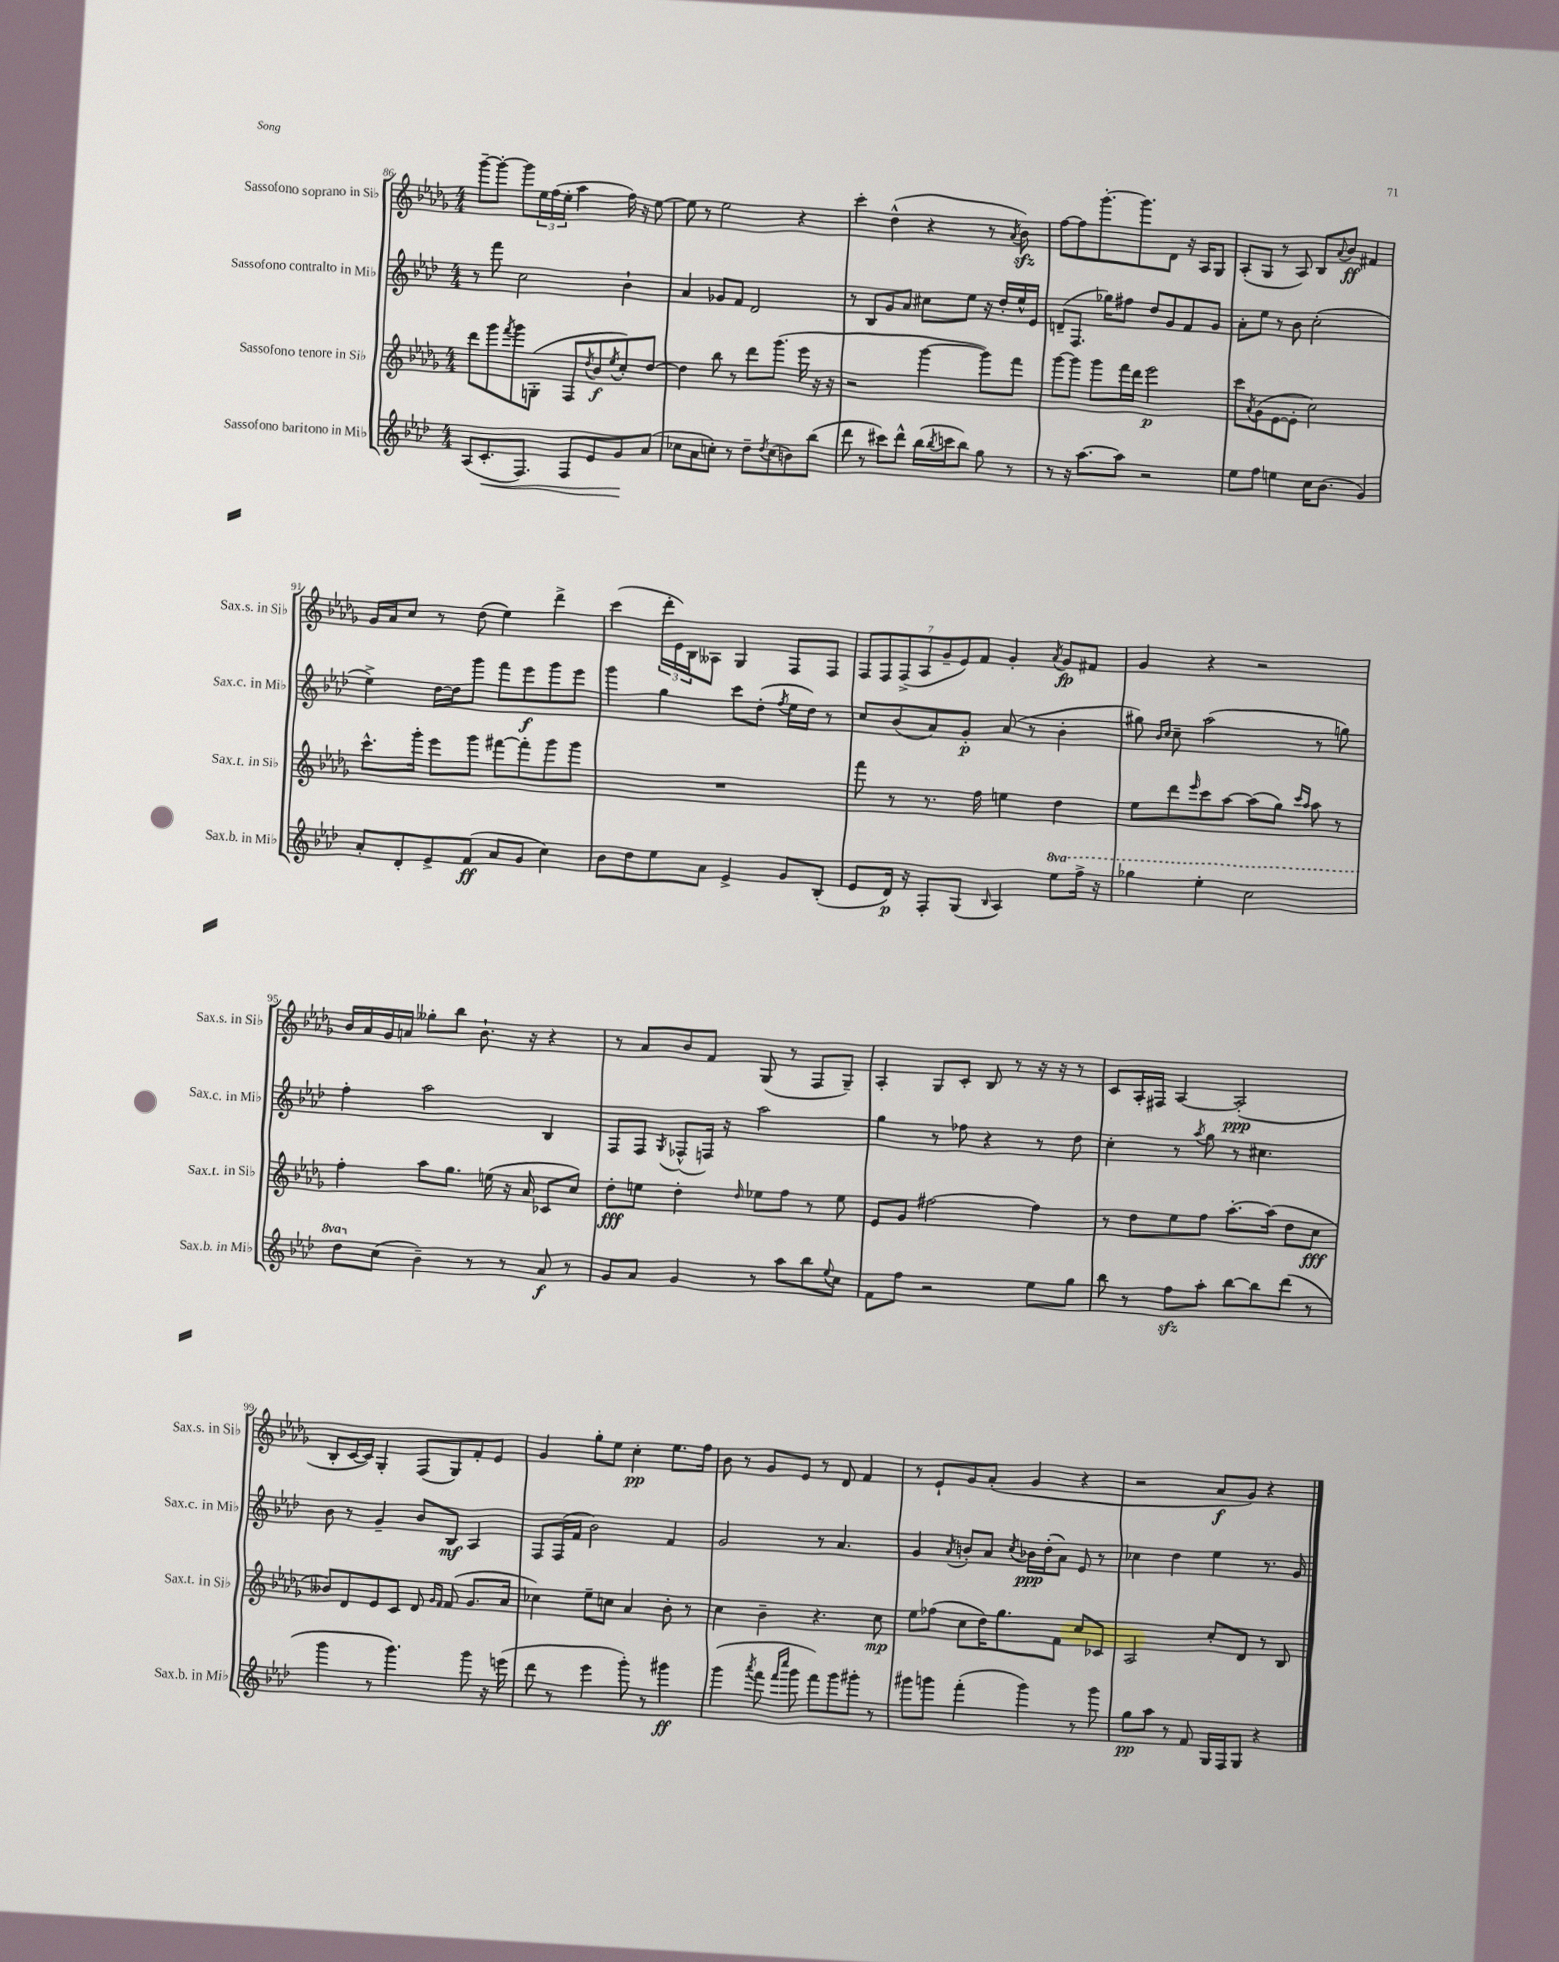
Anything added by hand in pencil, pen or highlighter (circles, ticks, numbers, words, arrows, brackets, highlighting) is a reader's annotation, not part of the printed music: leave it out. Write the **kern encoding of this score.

**kern	**dynam	**kern	**dynam	**kern	**dynam	**kern	**dynam
*part4	*part4	*part3	*part3	*part2	*part2	*part1	*part1
*staff4	*staff4	*staff3	*staff3	*staff2	*staff2	*staff1	*staff1
*I"Sassofono baritono in Mi♭	*	*I"Sassofono tenore in Si♭	*	*I"Sassofono contralto in Mi♭	*	*I"Sassofono soprano in Si♭	*
*I'Sax.b. in Mi♭	*	*I'Sax.t. in Si♭	*	*I'Sax.c. in Mi♭	*	*I'Sax.s. in Si♭	*
*clefG2	*	*clefG2	*	*clefG2	*	*clefG2	*
*k[b-e-a-d-]	*	*k[b-e-a-d-g-]	*	*k[b-e-a-d-]	*	*k[b-e-a-d-g-]	*
*M4/4	*	*M4/4	*	*M4/4	*	*M4/4	*
=86	=86	=86	=86	=86	=86	=86	=86
(8A-/L	.	8ddd-\L	.	8r	.	[8ggg-~\L	.
!	!LO:HP:b	!	!	!	!	!	!
8.c'/	<	8ggg-\	.	8fff\	.	8ggg-'\J_	.
.	.	8qfff/	.	.	.	.	.
.	.	8ggg-\	.	2cc\	.	8ggg-\L]	.
8.F/J)	.	.	.	.	.	.	.
.	.	(8Gn'\J	.	.	.	24ee-\L	.
.	.	.	.	.	.	(24ff\	.
.	.	.	.	.	.	24ee-'\JJ	.
8F/L	.	8F/L	.	.	.	4aa-\	.
.	.	8qdd-/	.	.	.	.	.
8e-/	.	8b-/	f	.	.	.	.
.	.	8qee-/	.	.	.	.	.
8g/	.	8cc'/)	.	4b-`\	.	16ff\)	.
.	.	.	.	.	.	16r	.
(8a-/J	[	[8dd-/J	.	.	.	[8ee-\	.
=87	=87	=87	=87	=87	=87	=87	=87
8cc-X\L	.	4dd-\]	.	4a-/	.	8ee-\]	.
8a-\	.	.	.	.	.	8r	.
8ccn'\J)	.	8bb-\	.	8g-X/L	.	2ee-\	.
8r	.	8r	.	8f/J	.	.	.
8dd-~\L	.	8ddd-\L	.	2d-/	.	.	.
8qdd-/	.	.	.	.	.	.	.
(8cc\	.	(8.ggg-\J	.	.	.	.	.
8bn\)	.	.	.	.	.	4r	.
.	.	16eee-\	.	.	.	.	.
(8bb-\J	.	16r	.	.	.	.	.
.	.	16r	.	.	.	.	.
=88	=88	=88	=88	=88	=88	=88	=88
8ddd-\	.	2r	.	8r	.	4ccc'\	.
8r	.	.	.	8B-/L	.	.	.
8ccc#X\L)	.	.	.	8g/	.	(4dd-^^\	.
8ddd-^^\J	.	.	.	8a-/J	.	.	.
(16bb-\LL	.	[4ggg-\	.	8cc#X\L	.	4r	.
8qbb-/	.	.	.	.	.	.	.
16cccn\J	.	.	.	.	.	.	.
8bb-\J)	.	.	.	8ee-\J	.	.	.
8gg\	.	8ggg-\L])	.	16r	.	8r	.
.	.	.	.	16dd-'/LL	.	.	.
.	.	.	.	.	.	8qa-/	.
8r	.	8fff\J	.	16ee-^^/	.	8b-zz\)	.
.	.	.	.	16e-/JJ	.	.	.
=89	=89	=89	=89	=89	=89	=89	=89
8r	.	[8ggg-\L	.	(8dn~/L	.	[8ff\L	.
16r	.	8ggg-\J]	.	8.F/J	.	8ff\]	.
[8.aa-\L	.	.	.	.	.	.	.
.	.	8ggg-\L	.	.	.	[8.ggg-'\	.
.	.	.	.	16gg-X\KL)	.	.	.
8aa-\J]	.	16fff\L	.	8ff#X\J	.	.	.
.	.	16ddd-\JJ	.	.	.	8.ggg-\]	.
2r	.	2eee-\	p	8dd-/L	.	.	.
.	.	.	.	8g/	.	8d-\J	.
.	.	.	.	8f/	.	16r	.
.	.	.	.	.	.	16A-/KL	.
.	.	.	.	8g/J	.	8G-/J	.
=90	=90	=90	=90	=90	=90	=90	=90
8ee-\L	.	8ccc\L	.	8a-'\L	.	(8A-'/L	.
.	.	8qa-/	.	.	.	.	.
8ff\J	.	(8g-\	.	8ee-\J	.	8G-/J	.
4een\	.	[8e-\	.	8r	.	8r	.
.	.	8e-'\J]	.	8b-\	.	8A-/)	.
16cc\KL	.	2cc\)	.	(2cc'\	.	8B-/L	.
(8.b-\J	.	.	.	.	.	.	.
.	.	.	.	.	.	8qqa-/	.
.	.	.	.	.	.	8b-/J	ff
4g/)	.	.	.	.	.	4f#X/	.
!!LO:LB:g=z
=91	=91	=91	=91	=91	=91	=91	=91
8a-'/L	.	8.ccc^^\L	.	4ee-^\)	.	16g-/LL	.
.	.	.	.	.	.	16a-/J	.
8d-'/	.	.	.	.	.	8cc/J	.
.	.	16ggg-'\Jk	.	.	.	.	.
8e-^/	.	8eee-\L	.	[16dd-\LL	.	8r	.
.	.	.	.	16dd-\J]	.	.	.
(8f/J	ff	8ggg-\J	.	8ggg\J	.	(8dd-\	.
8a-/L	.	[8fff#X\L	.	8fff\L	.	4ee-\)	.
8g/J	.	8fff#'\]	.	8eee-\	f	.	.
4cc\)	.	8ggg-\	.	8ggg\	.	4ddd-^\	.
.	.	8ggg-\J	.	8eee-\J	.	.	.
=92	=92	=92	=92	=92	=92	=92	=92
8b-\L	.	1r	.	4ggg\	.	(4ccc\	.
8dd-\	.	.	.	.	.	.	.
8ee-\	.	.	.	4gg\	.	24ddd-'\LL	.
.	.	.	.	.	.	24e-\)	.
.	.	.	.	.	.	24B-\J	.
8a-\J	.	.	.	.	.	8A--X\J	.
4e-^/	.	.	.	8ccc\L	.	4G-/	.
.	.	.	.	(8dd-'\J	.	.	.
.	.	.	.	8qff/	.	.	.
8g/L	.	.	.	16ee-\LL	.	8F/L	.
.	.	.	.	16dd-\JJ)	.	.	.
(8B-'/J	.	.	.	8r	.	8F/J	.
=93	=93	=93	=93	=93	=93	=93	=93
8e-/L	.	8fff\	.	8cc/L	.	14F/L	.
.	.	.	.	.	.	14F/	.
16d-/Jk)	p	8r	.	(8b-/	.	.	.
.	.	.	.	.	.	(14F^/	.
16r	.	.	.	.	.	.	.
.	.	.	.	.	.	14A-/	.
8F'/L	.	8.r	.	8a-/)	.	.	.
.	.	.	.	.	.	14g-~/	.
.	.	.	.	.	.	14e-/)	.
(8G/J	.	.	.	8g'/J	p	.	.
.	.	.	.	.	.	14f/J	.
.	.	16ff\	.	.	.	.	.
16qqB-/	.	.	.	.	.	.	.
4A-/)	.	4een\	.	(8a-/	.	4g-'/	.
.	.	.	.	8r	.	.	.
.	.	.	.	.	.	8qa-/	.
*8va	*	*	*	*	*	*	*
8eee-\L	.	4dd-\	.	4b-'\	.	8g-/L	fp
16fff^\Jk	.	.	.	.	.	8f#X/J	.
16r	.	.	.	.	.	.	.
=94	=94	=94	=94	=94	=94	=94	=94
4ggg-X\	.	8ee-\L	.	8gg#X\)	.	4g-/	.
.	.	.	.	16qqb-/LL	.	.	.
.	.	.	.	16qqcc/JJ	.	.	.
.	.	8ddd-\	.	8cc~\	.	.	.
.	.	16qqeee-/	.	.	.	.	.
4eee-'\	.	8ccc\	.	(2aa-\	.	4r	.
.	.	[8aa-\J	.	.	.	.	.
2ccc\	.	(8aa-\L]	.	.	.	2r	.
.	.	8gg-\J)	.	.	.	.	.
.	.	16qqccc/LL	.	.	.	.	.
.	.	16qqaa-/JJ	.	.	.	.	.
.	.	8aa-\	.	8r	.	.	.
.	.	8r	.	8ggn\)	.	.	.
!!LO:LB:g=z
=95	=95	=95	=95	=95	=95	=95	=95
8ddd-\L	.	4ff'\	.	4ff'\	.	16b-/LL	.
.	.	.	.	.	.	16a-/	.
*X8va	*	*	*	*	*	*	*
(8cc\J	.	.	.	.	.	16g-/	.
.	.	.	.	.	.	16an/JJ	.
4b-~\)	.	8aa-\L	.	2aa-\	.	8gg--X'\L	.
.	.	8.gg-\J	.	.	.	8bb-\J	.
8r	.	.	.	.	.	8.b-`\	.
.	.	(16een\	.	.	.	.	.
8r	.	16r	.	.	.	.	.
.	.	16a-/	.	.	.	16r	.
8a-/	f	8c-X/L	.	4B-/	.	4r	.
8r	.	8cc/J)	.	.	.	.	.
=96	=96	=96	=96	=96	=96	=96	=96
8g/L	.	8dd-'\L	fff	8F/L	.	8r	.
8a-/J	.	8een\J	.	8F/J	.	8a-/L	.
.	.	.	.	8qG/	.	.	.
4g/	.	4dd-'\	.	(8F-X^^/L	.	8b-/	.
.	.	.	.	16Fn/Jk)	.	8f/J	.
.	.	.	.	16r	.	.	.
.	.	16qqdd-/	.	.	.	.	.
8r	.	8ee-X\L	.	2aa-\	.	(8G-/	.
8aa-\L	.	8ff\J	.	.	.	8r	.
8bb-\	.	8r	.	.	.	8F/L	.
8qqee-/	.	.	.	.	.	.	.
8cc\J	.	8ee-\	.	.	.	8G-~/J)	.
=97	=97	=97	=97	=97	=97	=97	=97
8f\L	.	8e-/L	.	4gg\	.	4A-'/	.
8ff\J	.	8g-/J	.	.	.	.	.
2r	.	[2ff#X\	.	8r	.	8G-/L	.
.	.	.	.	8ff-X\	.	8c'/J	.
.	.	.	.	4r	.	8B-/	.
.	.	.	.	.	.	8r	.
8ee-\L	.	4ff#\]	.	8r	.	16r	.
.	.	.	.	.	.	16r	.
8gg\J	.	.	.	8dd-\	.	8r	.
=98	=98	=98	=98	=98	=98	=98	=98
8bb-\	.	8r	.	4cc'\	.	8c/L	.
8r	.	8dd-\L	.	.	.	16A-'/L	.
.	.	.	.	.	.	16F#X/JJ	.
8ffzz\L	.	8ee-\	.	8r	.	[4A-/	.
.	.	.	.	8qaa-/	.	.	.
8aa-'\J	.	8ff\J	.	8gg\	.	.	.
[8bb-\L	.	[8.aa-'\L	.	8r	.	(2A-'/]	ppp
8bb-\]	.	.	.	4.cc#X\	.	.	.
.	.	(16aa-\Jk]	.	.	.	.	.
(8ddd-\J	.	8dd-\L	.	.	.	.	.
8r	.	8cc\J	fff	.	.	.	.
!!LO:LB:g=z
=99	=99	=99	=99	=99	=99	=99	=99
4ggg\	.	8b--X/L)	.	8b-\	.	8B-'/L	.
.	.	8d-/	.	8r	.	[16c/L	.
.	.	.	.	.	.	16c/JJ])	.
8r	.	8e-/	.	4g~/	.	4G-'/	.
4.ggg\)	.	8c/J	.	.	.	.	.
.	.	8d-/	.	8b-/L	.	(8F/L	.
.	.	16qqg-/LL	.	.	.	.	.
.	.	16qqf/JJ	.	.	.	.	.
.	.	(8f/	.	8B-/J	mf	8G-/)	.
8ggg\	.	8.g-/L	.	4A-/	.	8f'/	.
16r	.	.	.	.	.	8e-/J	.
(16eeen\	.	16a-/Jk	.	.	.	.	.
=100	=100	=100	=100	=100	=100	=100	=100
8ddd-\	.	4cc-X\)	.	8F/L	.	4g-/	.
8r	.	.	.	(16F/L	.	.	.
.	.	.	.	16f/JJ	.	.	.
4eee-\	.	8ee-~\L	.	2b-\)	.	8gg-'\L	.
.	.	8ccn\J	.	.	.	8ee-\J	.
8ggg'\)	.	4a-/	.	.	.	4cc'\	pp
8r	.	.	.	.	.	.	.
4ggg#X\	ff	8b-'\	.	4f/	.	8.ee-\L	.
.	.	8r	.	.	.	.	.
.	.	.	.	.	.	16ff\Jk	.
=101	=101	=101	=101	=101	=101	=101	=101
(4ggg\	.	4cc\	.	2g/	.	8b-\	.
.	.	.	.	.	.	8r	.
8qaaa-/	.	.	.	.	.	.	.
8fff\	.	4b-~\	.	.	.	8g-/L	.
16qqfff/LL	.	.	.	.	.	.	.
16qqcccc/JJ	.	.	.	.	.	.	.
8ggg\	.	.	.	.	.	8e-/J	.
8fff\L)	.	4.r	.	8r	.	8r	.
8ggg\	.	.	.	4.a-/	.	8d-/	.
8ggg#X'\J	.	.	.	.	.	4f/	.
8r	.	8cc\	mp	.	.	.	.
=102	=102	=102	=102	=102	=102	=102	=102
8ggg#X\L	.	8ee-\L	.	4g/	.	8r	.
8gggn\J	.	(8ff-X\J	.	.	.	8e-`/L	.
.	.	.	.	8qa-/	.	.	.
(4fff'\	.	8cc\L	.	8bn'/L	.	8g-/	.
.	.	16dd-\K)	.	8a-/J	.	(8a-'/J	.
.	.	8.gg-\	.	.	.	.	.
.	.	.	.	8qcc/	.	.	.
4ggg\)	.	.	.	16b-X\LL	ppp	4g-/	.
.	.	.	.	(16dd-'\J	.	.	.
.	.	8f\J	.	8a-\J)	.	.	.
8r	.	8cc/L	.	8e-/	.	4r	.
8ggg\	.	8c-X/J	.	8r	.	.	.
=103	=103	=103	=103	=103	=103	=103	=103
8gg\L	pp	2A-/	.	4cc-X\	.	2r	.
8aa-\J	.	.	.	.	.	.	.
8r	.	.	.	4dd-\	.	.	.
8f/	.	.	.	.	.	.	.
16G/LL	.	8cc'/L	.	4ee-\	.	8a-/L	f
16F/J	.	.	.	.	.	.	.
8G/J	.	8d-/J	.	.	.	8g-/J)	.
4r	.	8r	.	8.r	.	4r	.
.	.	8B-/	.	.	.	.	.
.	.	.	.	16g/	.	.	.
==	==	==	==	==	==	==	==
*-	*-	*-	*-	*-	*-	*-	*-
